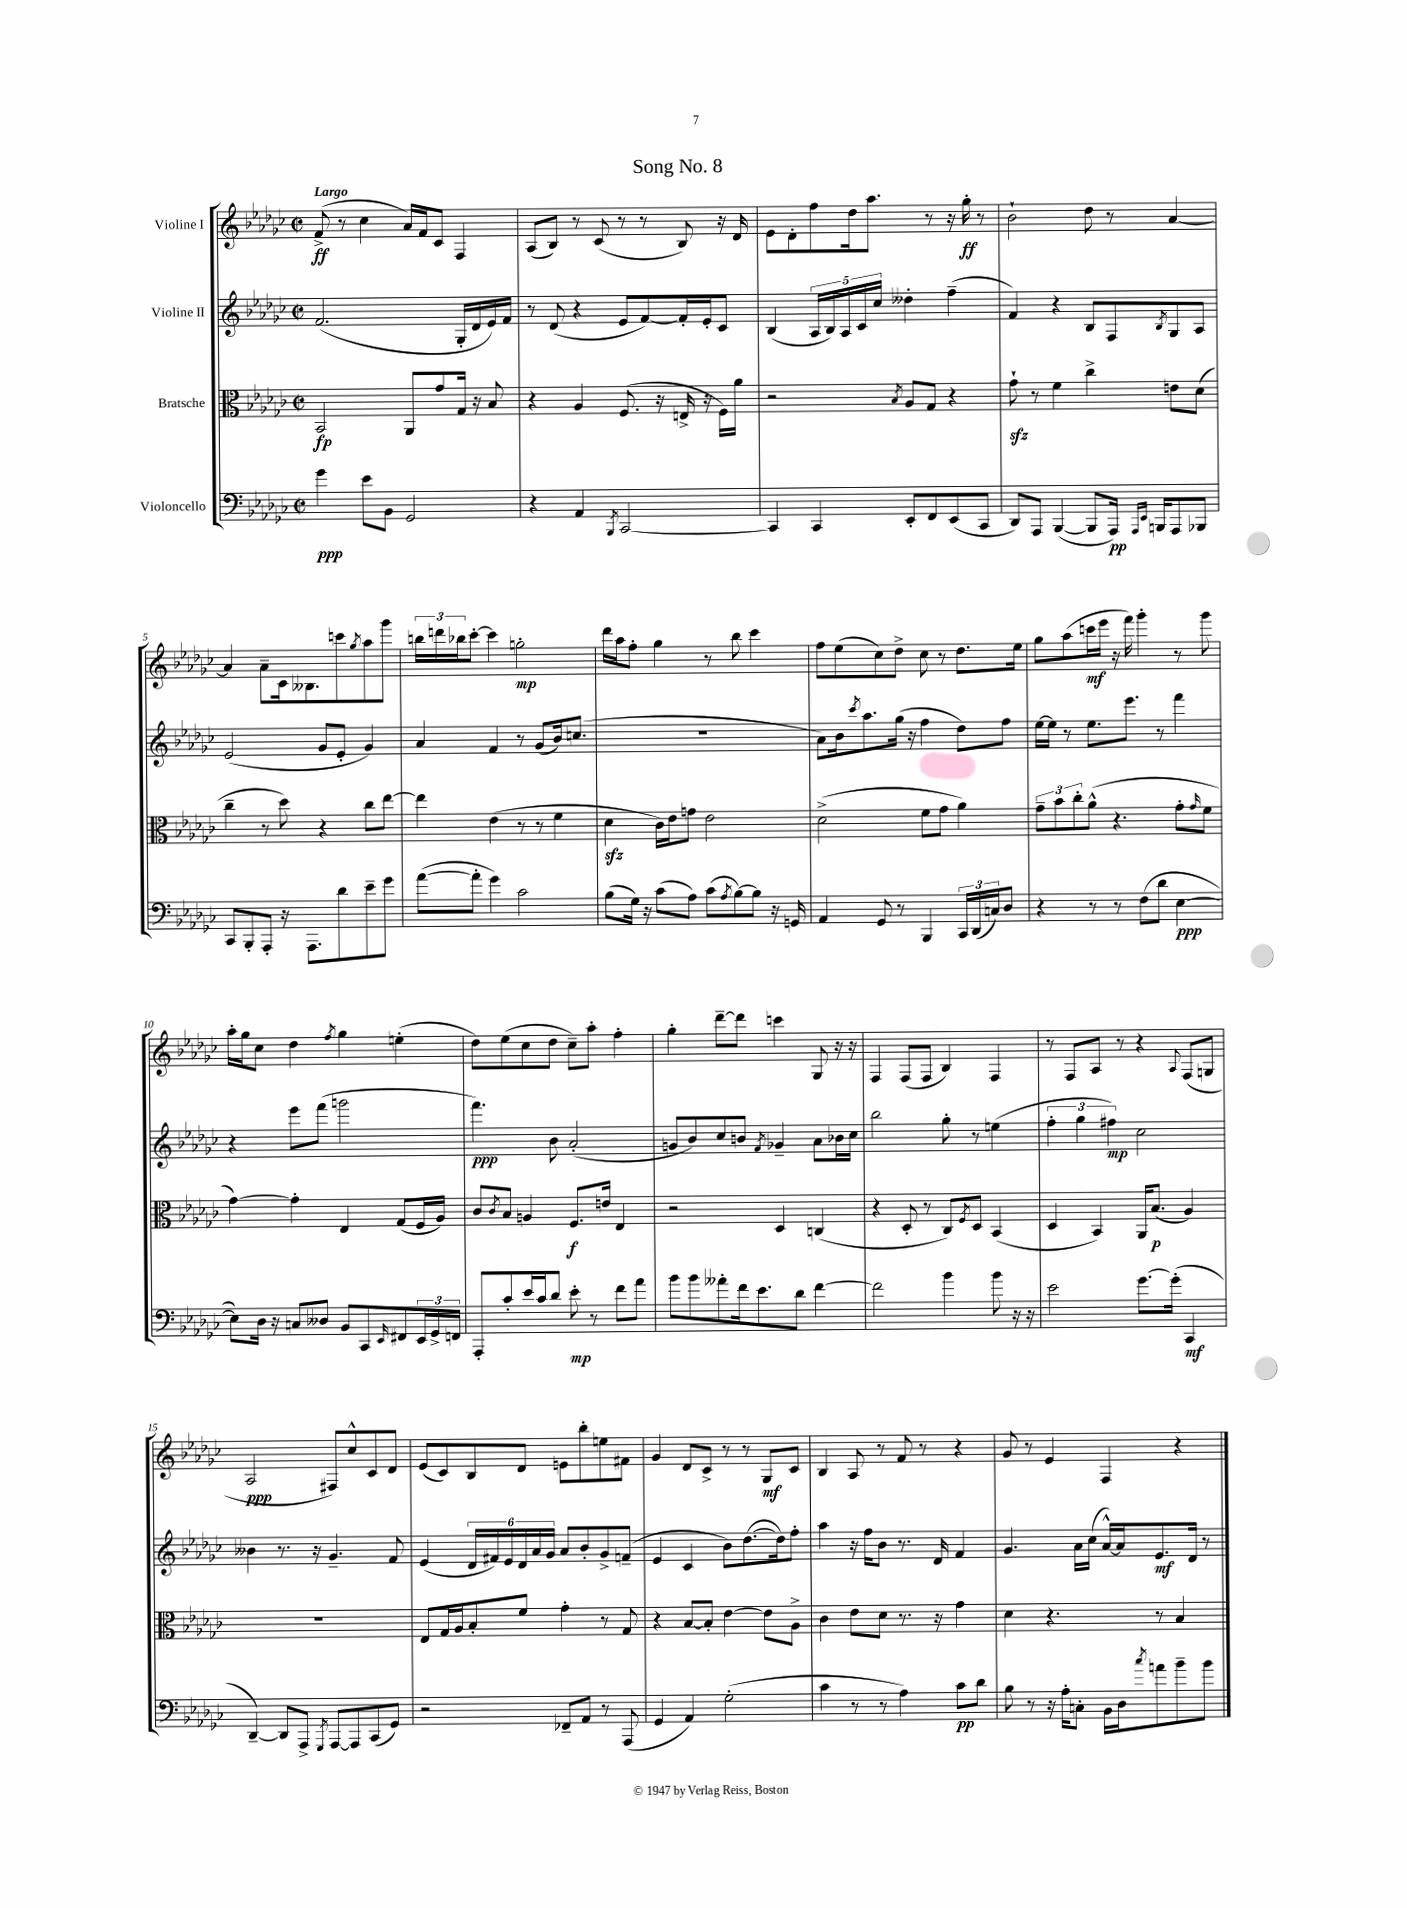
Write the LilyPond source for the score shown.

\header { title = "Song No. 8" }
<<
\new StaffGroup <<
\new Staff = "s0" \with { instrumentName = "Violine I" } {
    \clef treble \key ges \major \defaultTimeSignature \time 2/2 \tempo "Largo"
    f'8->\ff( r8 ces''4 aes'16) f'16 ces'8 f4 |
    aes8( bes8) r8 ces'8( r8 r8 bes8) r16 des'16 |
    ees'8 des'8-. f''8 des''16 aes''8. r8 r16 ges''16-.\ff r8 |
    bes'2-! des''8 r8 aes'4~ |
    aes'4 aes'8-- ces'16 beses8. c'''8 \acciaccatura { ges''8 } aes''8 ges'''8 |
    \tuplet 3/2 { b''16 d'''16 bes''16 } ces'''8~-. ces'''4 g''2-.\mp |
    des'''16 aes''16 f''8-. ges''4 r8 bes''8 ces'''4 |
    f''8 ees''8( ces''8) des''8-> ces''8 r8 des''8. ees''16 |
    ges''8 aes''8( c'''16\mf ees'''16 r16 f'''16) ges'''4-. r8 ges'''8 |
    aes''16-. ges''16 ces''8 des''4 \acciaccatura { f''8 } ges''4 e''4-.( |
    des''8) ees''8( ces''8 des''8 ces''8--) aes''8-. f''4-. |
    ges''4-. des'''8~-- des'''8 c'''4 ges8 r16 r16 |
    f4 f8( f8 bes4) f4 |
    r8 f8 aes8 r8 r4 \appoggiatura { aes8 } f8( g8 |
    aes2\ppp fis8) ces''8-^ ces'8 des'8 |
    ees'8( ces'8) bes8 des'8 e'8 bes''8-. e''8 fis'8 |
    ges'4 des'8 ces'8-> r8 r8 ges8\mf ces'8 |
    bes4 aes8 r8 f'8 r8 r4 |
    ges'8 r8 ees'4 f4 r4 \bar "|." |
}
\new Staff = "s1" \with { instrumentName = "Violine II" } {
    \clef treble \key ges \major \defaultTimeSignature \time 2/2
    f'2.( ges16-. des'16 ees'16) f'16 |
    r8 des'8( r4 ees'8 f'8~) f'16-. ees'16-. ces'8 |
    bes4( \tuplet 5/4 { aes16 bes16) aes16 ces'16 ces''16 } deses''4-. f''4--( |
    f'4) r4 bes8 f8 \acciaccatura { bes8 } ges8 aes8 |
    ees'2( ges'8 ees'8-. ges'4) |
    aes'4 f'4 r8 ges'8( bes'16) c''8.( |
    R1 |
    aes'8) bes'16 \acciaccatura { ces'''8 } aes''8. ges''16( r16 f''4 des''8) f''8 |
    ees''16~ ees''16 r8 ees''8. ees'''8. r8 f'''4 |
    r4 ees'''8 f'''8( g'''2 |
    f'''4.\ppp) bes'8 aes'2-.( |
    g'8 bes'8) ces''8 b'8 \acciaccatura { f'8 } ges'4-- aes'8 bes'16 ces''16 |
    bes''2 ges''8-. r8 e''4( |
    \tuplet 3/2 { f''4-. ges''4 fis''4\mp) } ces''2 |
    beses'4 r8. r16 ges'4.-- f'8 |
    ees'4( \tuplet 6/4 { des'16 fis'16) ees'16 des'16 aes'16 ges'16 } aes'8 bes'8-. ges'8-> f'8--( |
    ees'4 ces'4 bes'8) des''8.~( des''16) f''8-. |
    aes''4 r16 f''16 bes'8 r8. des'16 f'4 |
    ges'4. aes'16 ces''16( aes'16~-^) aes'16 ees'8.\mf des'16 r8 \bar "|." |
}
\new Staff = "s2" \with { instrumentName = "Bratsche" } {
    \clef alto \key ges \major \defaultTimeSignature \time 2/2
    bes,2\fp aes,8 ges'8 ges16 r16 bes8 |
    r4 aes4 f8.( r16 e16-> r16 f16) aes'16 |
    r2 \acciaccatura { bes8 } aes8 ges8 r4 |
    ges'8-!\sfz r8 f'4 ces''4-> e'8 des'8( |
    ces''4-- r8 des''8) r4 ces''8 ees''8~ |
    ees''4 ees'4( r8 r8 f'4 |
    des'4\sfz ces'16) ees'16 g'8 ees'2 |
    des'2->( f'8 ges'8 aes'4) |
    \tuplet 3/2 { ges'8-- bes'8 ces''8-. } aes'8-^( r4. ges'8-. \grace { ges'16 } f'8 |
    ges'4~) ges'4-. ees4 ges8( f16 aes16) |
    ces'8 \acciaccatura { ces'8 } bes8 a4 f8.\f e'16 ees4 |
    r2 des4 c4( |
    r4 des8-. r8 ces8) \acciaccatura { f8 } des8 bes,4( |
    des4 bes,4) aes,16 bes8.\p( aes4) |
    R1 |
    ees8 ges16 aes16 bes8-. f'8 ges'4-. r8 ges8 |
    r4 bes8~ bes8-. ees'4~ ees'8 aes8-> |
    ces'4 ees'8 des'8 r8. r16 ges'4 |
    des'4 r4. r8 bes4 \bar "|." |
}
\new Staff = "s3" \with { instrumentName = "Violoncello" } {
    \clef bass \key ges \major \defaultTimeSignature \time 2/2
    ges'4\ppp ees'8 bes,8 ges,2 |
    r4 aes,4 \acciaccatura { bes,,8 } ces,2~ |
    ces,4 ces,4 ees,8-. f,8 ees,8( ces,8 |
    des,8) aes,,8 bes,,4~( bes,,8 aes,,16\pp) \grace { aes,,16 ees,16 } b,,16 aes,,8 bes,,8 |
    ces,8 bes,,8-. aes,,8-. r16 aes,,8. des'8 ees'8-- ges'8 |
    aes'8~( aes'8-. ges'4) ces'2 |
    bes8( ges16) r16 ces'8( aes8) ces'8( \acciaccatura { aes8 } bes8~) bes8 r16 g,16 |
    aes,4 ges,8 r8 bes,,4 \tuplet 3/2 { ces,16 des,16( c16) } des8 |
    r4 r8 r8 f8( des'8 ees4~\ppp |
    ees8) des16 r16 c8 deses8 bes,8 ces,8 \grace { ees,16 } fis,8 \tuplet 3/2 { ees,16 ges,16-> f,16 } |
    aes,,8-. ces'8-. ees'16 ces'16 des'8 ees'8-.\mp r8 f'8 aes'8 |
    bes'8 bes'8 aeses'8-. f'16 ees'8. des'8 f'4~ |
    f'2 bes'4 bes'8 r16 r16 |
    ees'2 ges'8.~ ges'16-.( ces,4\mf |
    des,4~--) des,8 aes,,8-> \acciaccatura { ges,,8 } aes,,8~ aes,,8 ces,8( ges,8) |
    r2 fes,8-- aes,8 r8 aes,,8( |
    ges,4 aes,4) ges2-.( |
    ces'4 r8 r8 aes4) ces'8\pp des'8 |
    bes8 r8 r16 aes16-. c8-. bes,16 des16 \acciaccatura { ces''8 } a'8 bes'8-- bes'8 \bar "|." |
}
>>
>>
